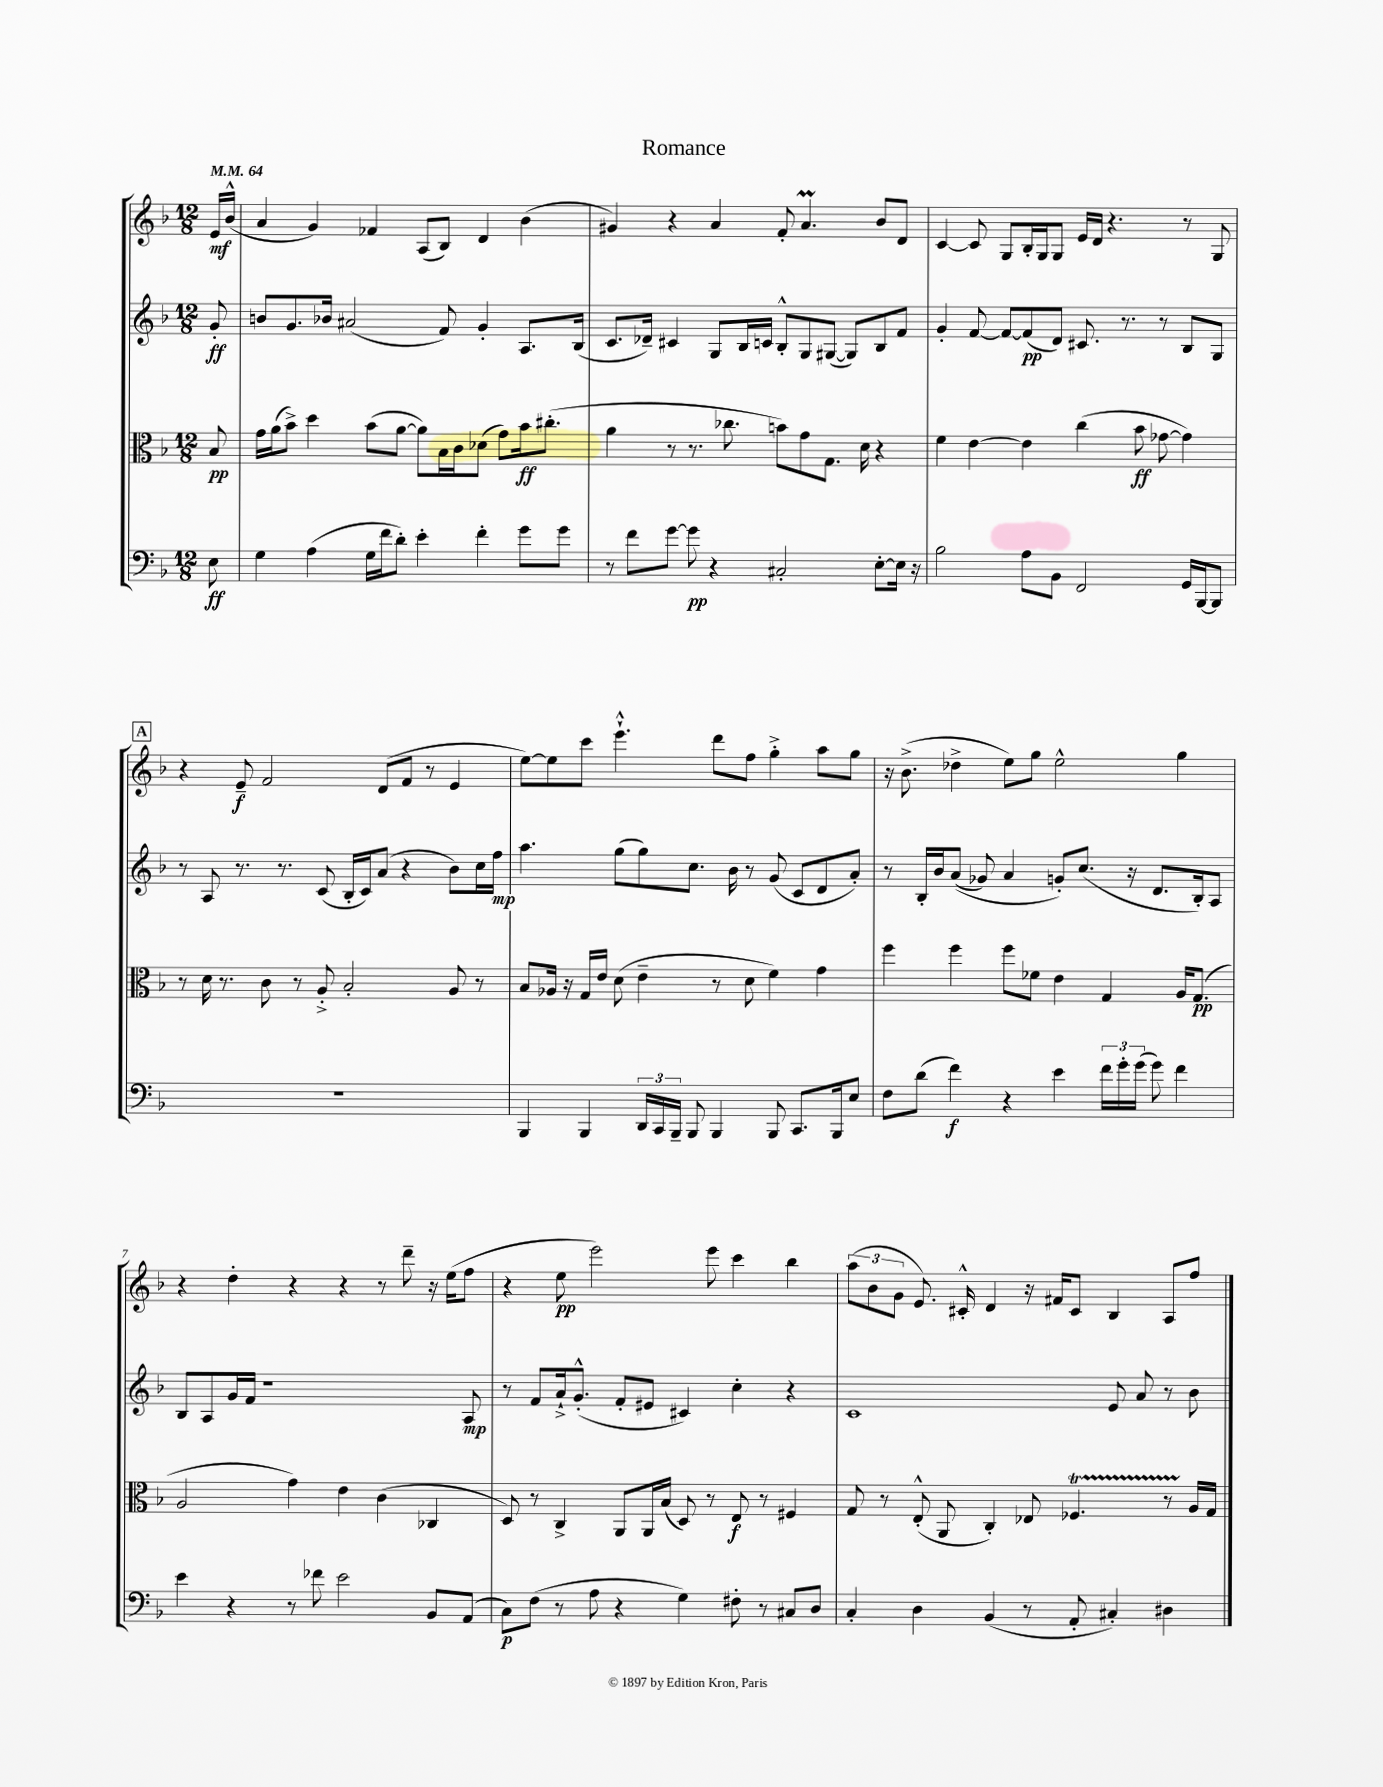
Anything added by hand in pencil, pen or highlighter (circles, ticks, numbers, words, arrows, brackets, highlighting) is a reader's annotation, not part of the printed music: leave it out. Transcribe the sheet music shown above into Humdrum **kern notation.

**kern	**dynam	**kern	**dynam	**kern	**dynam	**kern	**dynam
*part4	*part4	*part3	*part3	*part2	*part2	*part1	*part1
*staff4	*staff4	*staff3	*staff3	*staff2	*staff2	*staff1	*staff1
*clefF4	*	*clefC3	*	*clefG2	*	*clefG2	*
*k[b-]	*	*k[b-]	*	*k[b-]	*	*k[b-]	*
*M12/8	*	*M12/8	*	*M12/8	*	*M12/8	*
*MM64	*	*MM64	*	*MM64	*	*MM64	*
=	=	=	=	=	=	=	=
8E\	ff	8B-/	pp	8g'/	ff	16e/LL	mf
.	.	.	.	.	.	(16b-^^/JJ	.
=1	=1	=1	=1	=1	=1	=1	=1
4G\	.	16g\LL	.	8bn/L	.	4a/	.
.	.	(16a\J	.	.	.	.	.
.	.	8b-^\J)	.	8.g/	.	.	.
(4A\	.	4dd\	.	.	.	4g/)	.
.	.	.	.	16b-X/Jk	.	.	.
.	.	.	.	(2a#X/	.	.	.
16G\LL	.	(8b-\L	.	.	.	4f-X/	.
16f\J	.	.	.	.	.	.	.
8d'\J)	.	[8a\J	.	.	.	.	.
4e'\	.	8a\L])	.	.	.	(8A/L	.
.	.	16B-\L	.	8f/)	.	8B-/J)	.
.	.	16c\J	.	.	.	.	.
4f'\	.	(8d-X\J	.	4g'/	.	4d/	.
.	.	8g\L)	.	.	.	.	.
8g\L	.	16b-\k	ff	8.A/L	.	(4b-\	.
.	.	(8.cc#X'\J	.	.	.	.	.
8g\J	.	.	.	.	.	.	.
.	.	.	.	(16B-/Jk	.	.	.
=2	=2	=2	=2	=2	=2	=2	=2
8r	.	4a\	.	8.c/L	.	4g#X/)	.
8f\L	.	.	.	.	.	.	.
.	.	.	.	16d-X~/Jk)	.	.	.
[8g\J	.	8r	.	4c#X/	.	4r	.
8g\]	pp	8.r	.	.	.	.	.
4r	.	.	.	8G/L	.	4a/	.
.	.	8.cc-X\	.	.	.	.	.
.	.	.	.	16B-/L	.	.	.
.	.	.	.	16cn/JJ	.	.	.
2C#X'/	.	8bn\L)	.	8B-'^^/L	.	8f'/	.
.	.	8g\	.	8G/	.	4.am/	.
.	.	8.G\J	.	([8G#X/J	.	.	.
.	.	.	.	8G#/L])	.	.	.
.	.	16d\	.	.	.	.	.
[8E'\L	.	4r	.	8B-/	.	8b-/L	.
16E\Jk]	.	.	.	8f/J	.	8d/J	.
16r	.	.	.	.	.	.	.
=3	=3	=3	=3	=3	=3	=3	=3
2B-\	.	4f\	.	4g'/	.	[4c/	.
.	.	[4e\	.	[8f/	.	8c/]	.
.	.	.	.	8f/L_	.	8G/L	.
8A\L	.	4e\]	.	(8f/]	pp	16B-'/L	.
.	.	.	.	.	.	16G/J	.
8BB-\J	.	.	.	8d/J)	.	8G/J	.
2FF/	.	(4cc\	.	8.c#X/	.	16e/LL	.
.	.	.	.	.	.	16d/JJ	.
.	.	.	.	.	.	4.r	.
.	.	.	.	8.r	.	.	.
.	.	8b-\	ff	.	.	.	.
.	.	[8g-X\	.	8r	.	.	.
16GG/LL	.	4g-\])	.	8B-/L	.	8r	.
[16BBB-/J	.	.	.	.	.	.	.
8BBB-/J]	.	.	.	8G/J	.	8G/	.
!!LO:LB:g=z
!!LO:REH:place=s1:t=A
=4	=4	=4	=4	=4	=4	=4	=4
1.r	.	8r	.	8r	.	4r	.
.	.	16d\	.	8A/	.	.	.
.	.	8.r	.	.	.	.	.
.	.	.	.	8.r	.	8e~/	f
.	.	8c\	.	.	.	2f/	.
.	.	.	.	8.r	.	.	.
.	.	8r	.	.	.	.	.
.	.	8A'^/	.	(8c/	.	.	.
.	.	2B-'/	.	16B-'/LL	.	.	.
.	.	.	.	16c/J)	.	.	.
.	.	.	.	(8a/J	.	(8d/L	.
.	.	.	.	4r	.	8f/J	.
.	.	.	.	.	.	8r	.
.	.	8A/	.	8b-\L)	.	4e/	.
.	.	8r	.	16cc\L	.	.	.
.	.	.	.	16ff\JJ	mp	.	.
=5	=5	=5	=5	=5	=5	=5	=5
4BBB-/	.	8B-/L	.	4.aa\	.	[8ee\L)	.
.	.	16A-X/Jk	.	.	.	8ee\]	.
.	.	16r	.	.	.	.	.
4BBB-/	.	16G/LL	.	.	.	8ccc\J	.
.	.	16e/JJ	.	.	.	.	.
.	.	(8d\	.	(8gg\L	.	4.eee`^^\	.
24DD/LL	.	4e~\	.	8gg\)	.	.	.
24CC/	.	.	.	.	.	.	.
24BBB-~/JJ	.	.	.	.	.	.	.
8BBB-/	.	.	.	8.cc\J	.	.	.
4BBB-/	.	8r	.	.	.	8ddd\L	.
.	.	.	.	16b-\	.	.	.
.	.	8d\	.	8r	.	8ff\J	.
8BBB-/	.	4f\)	.	(8g/	.	4gg'^\	.
8.CC/L	.	.	.	8c/L	.	.	.
.	.	4g\	.	8d/	.	8aa\L	.
16BBB-/k	.	.	.	.	.	.	.
8E/J	.	.	.	8a'/J)	.	8gg\J	.
=6	=6	=6	=6	=6	=6	=6	=6
8F\L	.	4ff\	.	8r	.	16r	.
.	.	.	.	.	.	(8.b-^\	.
(8d\J	.	.	.	16B-'/LL	.	.	.
.	.	.	.	16b-/J	.	.	.
4f\)	f	4ff\	.	((8a/J	.	4dd-X^\	.
.	.	.	.	8g-X/)	.	.	.
4r	.	8ff\L	.	4a/	.	8ee\L)	.
.	.	8f-X\J	.	.	.	8gg\J	.
4e\	.	4e\	.	8gn'/L)	.	2ee^^\	.
.	.	.	.	(8.cc/J	.	.	.
24f\LL	.	4G/	.	.	.	.	.
24g'\	.	.	.	.	.	.	.
.	.	.	.	16r	.	.	.
(24g\JJ	.	.	.	.	.	.	.
8g\)	.	.	.	8.d/L	.	.	.
4f\	.	16A/KL	.	.	.	4gg\	.
.	.	(8.G/J	pp	16B-'/k)	.	.	.
.	.	.	.	8A/J	.	.	.
!!LO:LB:g=z
=7	=7	=7	=7	=7	=7	=7	=7
4e\	.	2A/	.	8B-/L	.	4r	.
.	.	.	.	8A/	.	.	.
4r	.	.	.	16g/L	.	4dd'\	.
.	.	.	.	16f/JJ	.	.	.
.	.	.	.	1r	.	.	.
8r	.	4g\)	.	.	.	4r	.
8f-X\	.	.	.	.	.	.	.
2e\	.	4e\	.	.	.	4r	.
.	.	(4c\	.	.	.	8r	.
.	.	.	.	.	.	8ddd~\	.
8BB-/L	.	4C-X/	.	.	.	16r	.
.	.	.	.	.	.	(16ee\KL	.
(8AA/J	.	.	.	8A/	mp	8ff\J	.
=8	=8	=8	=8	=8	=8	=8	=8
8C\L)	p	8D/)	.	8r	.	4r	.
(8F\J	.	8r	.	8f/L	.	.	.
8r	.	4C^/	.	16a`^/k	.	8ee\	pp
.	.	.	.	(8.g'^^/J	.	.	.
8A\	.	.	.	.	.	2eee\)	.
4r	.	8AA/L	.	8f'/L	.	.	.
.	.	16AA/L	.	8e#X/J	.	.	.
.	.	(16B-/JJ	.	.	.	.	.
4G\)	.	8D/)	.	4c#X/)	.	.	.
.	.	8r	.	.	.	8eee\	.
8F#X'\	.	8E/	f	4cc'\	.	4ccc\	.
8r	.	8r	.	.	.	.	.
8C#X/L	.	4F#X/	.	4r	.	4bb-\	.
8D/J	.	.	.	.	.	.	.
=9	=9	=9	=9	=9	=9	=9	=9
4C'/	.	8G/	.	1c	.	(12aa\L	.
.	.	.	.	.	.	12b-\	.
.	.	8r	.	.	.	.	.
.	.	.	.	.	.	12g\J	.
4D\	.	(8E'^^/	.	.	.	8.e/)	.
.	.	8AA/	.	.	.	.	.
.	.	.	.	.	.	16c#X'^^/	.
(4BB-/	.	4C'/)	.	.	.	4d/	.
8r	.	8E-X/	.	.	.	16r	.
.	.	.	.	.	.	16f#X/KL	.
8AA'/	.	4.F-XT/	.	.	.	8c#/J	.
4C#X'/)	.	.	.	8e/	.	4B-/	.
.	.	.	.	8a/	.	.	.
4D#X\	.	8r	.	8r	.	8A/L	.
.	.	16A/LL	.	8b-\	.	8ff/J	.
.	.	16G/JJ	.	.	.	.	.
==	==	==	==	==	==	==	==
*-	*-	*-	*-	*-	*-	*-	*-
